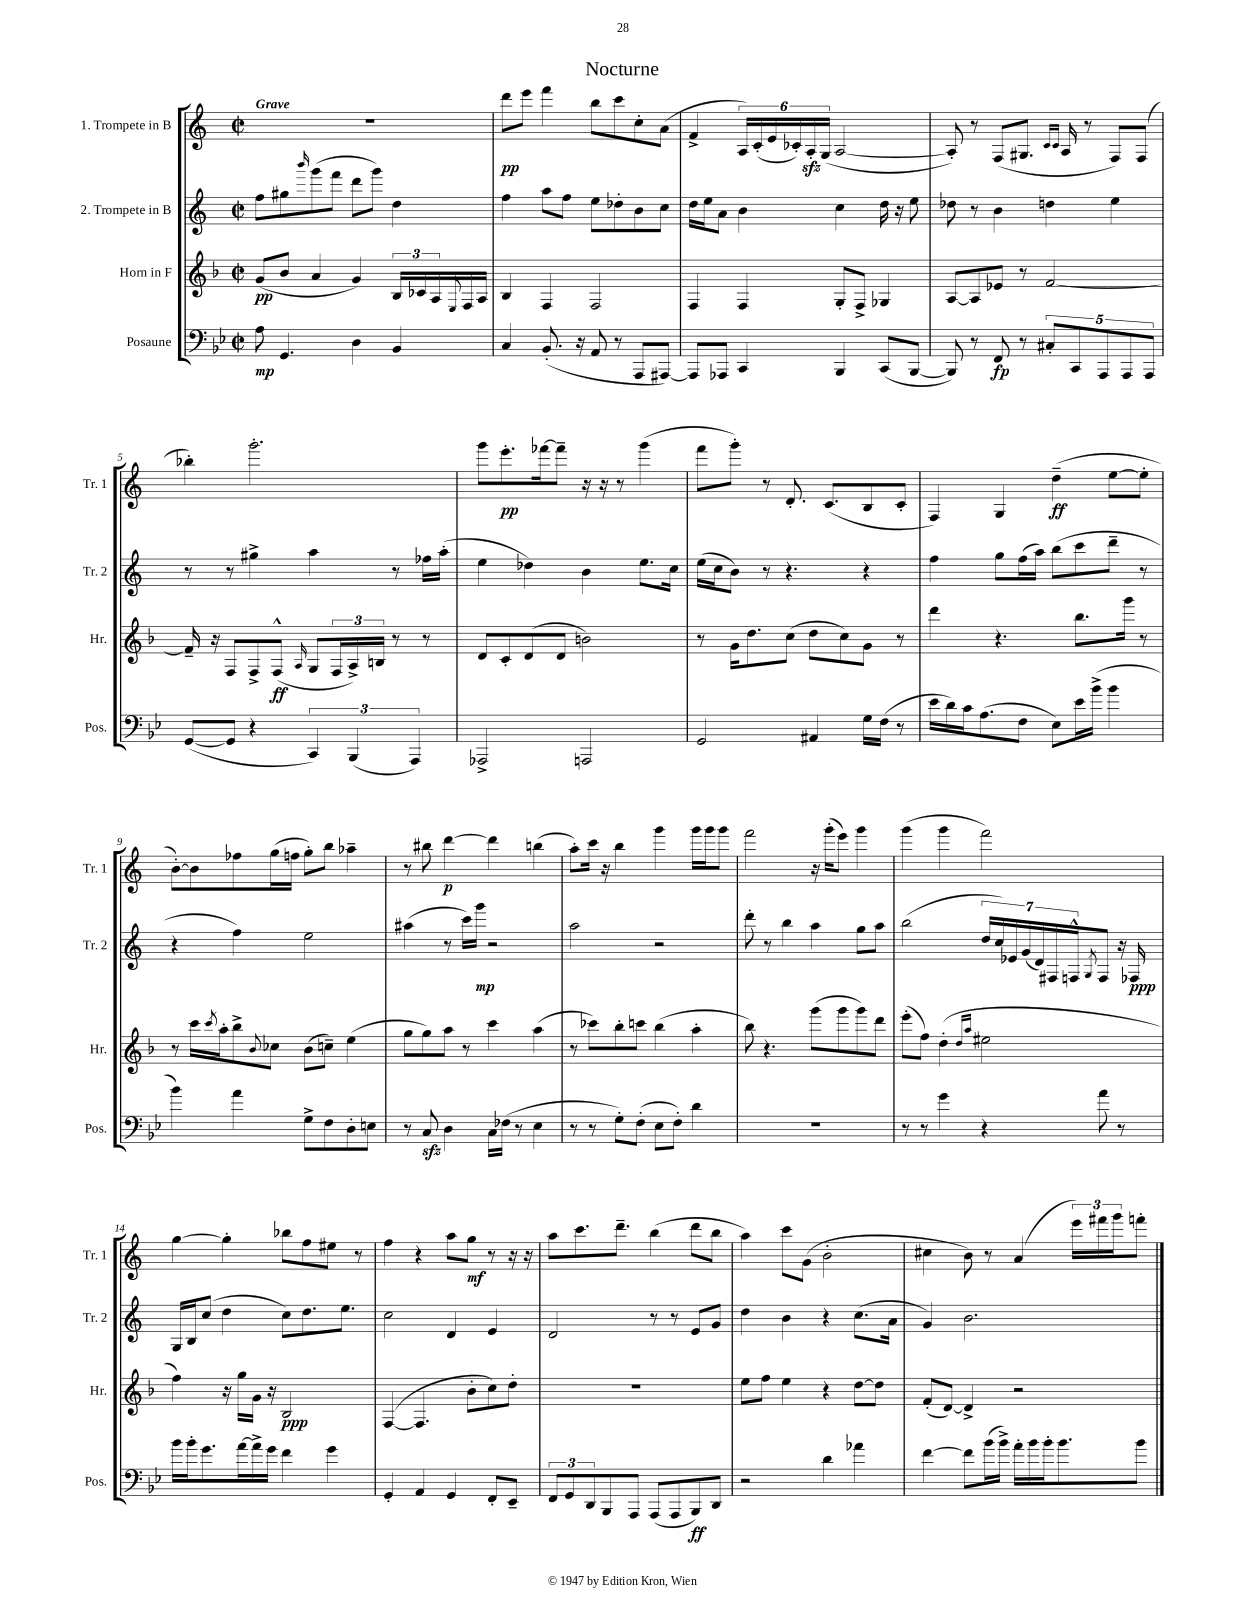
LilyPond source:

\header { title = "Nocturne" }
<<
\new StaffGroup <<
\new Staff = "s0" \with { instrumentName = "1. Trompete in B" shortInstrumentName = "Tr. 1" } {
    \clef treble \key c \major \defaultTimeSignature \time 2/2 \tempo "Grave"
    R1 |
    d'''8\pp e'''8 f'''4 b''8 c'''8 c''8-. a'8( |
    f'4-> \tuplet 6/4 { a16) c'16-.( e'16 ces'16-.) a16-.\sfz g16( } a2~ |
    a8-.) r8 f8( gis8. \grace { c'16 c'16 } a16 r8 f8) f8( |
    bes''4-.) g'''2.-. |
    g'''8 e'''8.-.\pp fes'''16~ fes'''8-- r16 r16 r8 g'''4( |
    f'''8 g'''8-.) r8 d'8.-. c'8.( b8 c'8-. |
    f4) g4 d''4--\ff( e''8~ e''8-. |
    b'8~-.) b'8 fes''8 g''16( f''16 g''8-.) b''8 aes''4-- |
    r8 bis''8 d'''4~\p d'''4 b''4( |
    a''8-.) c'''16 r16 b''4 g'''4 g'''16 g'''16 g'''8 |
    f'''2 r16 g'''16-.( e'''8) g'''4 |
    g'''4( g'''4 f'''2) |
    g''4~ g''4-. bes''8 f''8 eis''8 r8 |
    f''4 r4 a''8 g''8\mf r8 r16 r16 |
    a''8 c'''8. d'''8.-- b''4( d'''8 b''8 |
    a''4) c'''8 g'8( b'2-. |
    cis''4 b'8) r8 a'4( \tuplet 3/2 { e'''16) fis'''16 g'''16 } f'''8-. \bar "|." |
}
\new Staff = "s1" \with { instrumentName = "2. Trompete in B" shortInstrumentName = "Tr. 2" } {
    \clef treble \key c \major \defaultTimeSignature \time 2/2
    f''8 gis''8 \grace { b'''16 } g'''8( f'''8 d'''8 g'''8) d''4 |
    f''4 a''8 f''8 e''8 des''8-. b'8 c''8 |
    d''16 e''16 a'8 b'4 c''4 d''16 r16 e''8 |
    des''8 r8 b'4 d''4 e''4 |
    r8 r8 gis''4-> a''4 r8 fes''16 a''16-.( |
    e''4 des''4) b'4 e''8. c''16 |
    e''16( c''16 b'8) r8 r4. r4 |
    f''4 g''8 f''16( a''16) b''8( c'''8 d'''8-- r8 |
    r4 f''4) e''2 |
    ais''4( r8 c'''16) g'''16\mp r2 |
    a''2 r2 |
    d'''8-. r8 b''4 a''4 g''8 a''8 |
    b''2( \tuplet 7/4 { d''16 c''16) ees'16 g'16( d'16) fis16 f16-^ } \acciaccatura { g8 } f8 r16 fes16\ppp |
    g16 b16 c''8( d''4 c''8) d''8. e''8. |
    c''2 d'4 e'4 |
    d'2 r8 r8 e'8 g'8 |
    d''4 b'4 r4 c''8.( a'16 |
    g'4) b'2. \bar "|." |
}
\new Staff = "s2" \with { instrumentName = "Horn in F" shortInstrumentName = "Hr." } {
    \clef treble \key f \major \defaultTimeSignature \time 2/2
    g'8\pp( bes'8 a'4 g'4) \tuplet 3/2 { bes16 ces'16 a16 } \appoggiatura { e8 } f16 a16 |
    bes4 f4 f2 |
    f4 f4 g8-. f8-> ges4 |
    a8~ a8 ees'8 r8 f'2~ |
    f'16-- r16 f8 f8-> f8-^\ff( \grace { a16 } g8 \tuplet 3/2 { f16 a16->) b16 } r8 r8 |
    d'8 c'8-. d'8( d'8 b'2) |
    r8 g'16 d''8. c''8( d''8 c''8) g'8 r8 |
    d'''4 r4. bes''8. g'''16 r8 |
    r8 c'''16 \acciaccatura { c'''8 } a''16-. bes''8-> \appoggiatura { bes'8 } ces''8 bes'8( c''8--) e''4( |
    g''8 g''8) a''8 r8 c'''4 a''4( |
    r8 ces'''8) bes''8-. c'''8 bes''4( a''4-. |
    bes''8) r4. g'''8( g'''8 g'''8) d'''8 |
    e'''8-.( f''8) d''4-.( \grace { d''16 a''16 } eis''2 |
    f''4) r16 g''16 g'16 r16 bes2\ppp |
    f4~( f4. bes'8-. c''8) d''8-. |
    R1 |
    e''8 f''8 e''4 r4 d''8~ d''8 |
    f'8-.( d'8~) d'4-> r2 \bar "|." |
}
\new Staff = "s3" \with { instrumentName = "Posaune" shortInstrumentName = "Pos." } {
    \clef bass \key bes \major \defaultTimeSignature \time 2/2
    a8\mp g,4. d4 bes,4 |
    c4 bes,8.-.( r16 a,8 r8 a,,8 ais,,8~) |
    ais,,8 aes,,8 c,4 bes,,4 c,8( bes,,8~ |
    bes,,8) r8 f,8\fp r8 \tuplet 5/4 { cis8-. c,8 a,,8 a,,8 a,,8 } |
    g,8~( g,8 r4 \tuplet 3/2 { c,4) bes,,4( a,,4) } |
    aes,,2-> a,,2 |
    g,2 ais,4 g16 f16( r8 |
    ees'16 d'16) c'16 a8.( f8 ees8) ees'16 bes'16->( bes'4 |
    bes'4) a'4 g8-> f8 d8-. e8 |
    r8 c8\sfz d4 c16 fes16( r8 ees4 |
    r8 r8 g8-.) f8-.( ees8 f8-.) d'4 |
    R1 |
    r8 r8 g'4 r4 a'8 r8 |
    bes'16 bes'16-. g'8. a'16~ a'16-> g'16 f'4 g'4 |
    g,4-. a,4 g,4 f,8-. ees,8-- |
    \tuplet 3/2 { f,8 g,8 d,8 } bes,,8 a,,8 a,,8( a,,8 bes,,8\ff) d,8 |
    r2 d'4 aes'4 |
    f'4~ f'8 bes'16( bes'16->) a'16-. bes'16 bes'16-. bes'8. bes'8 \bar "|." |
}
>>
>>
